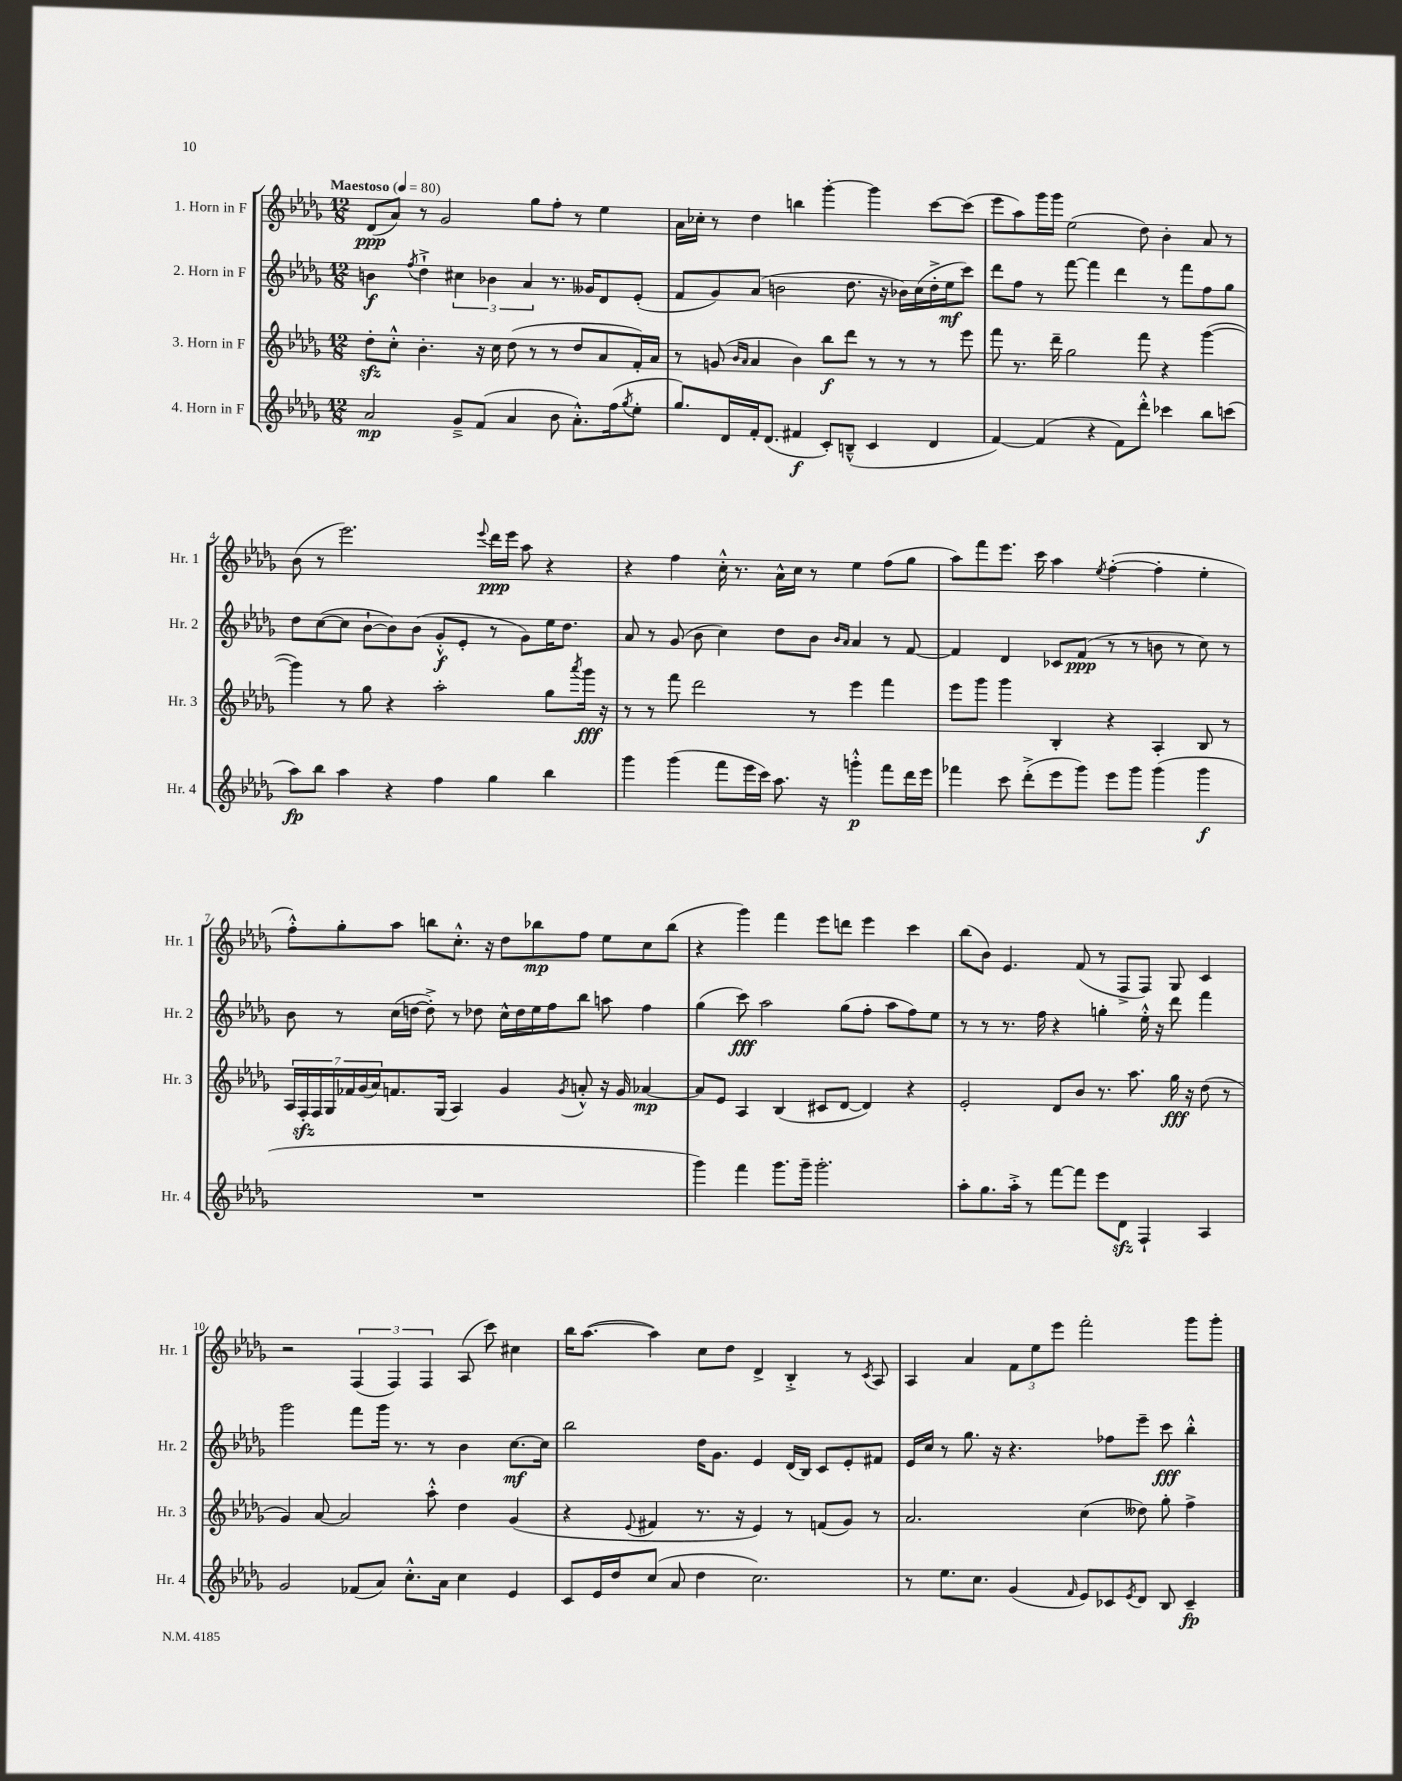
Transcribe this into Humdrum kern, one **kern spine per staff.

**kern	**kern	**kern	**kern
*staff4	*staff3	*staff2	*staff1
*clefG2	*clefG2	*clefG2	*clefG2
*k[b-e-a-d-g-]	*k[b-e-a-d-g-]	*k[b-e-a-d-g-]	*k[b-e-a-d-g-]
*M12/8	*M12/8	*M12/8	*M12/8
*MM80	*MM80	*MM80	*MM80
2a-	8dd-'	4b	(8d-
.	8cc'^^	.	8a-)
.	.	8qff	.
.	4.b-'	4dd-`^	8r
.	.	.	2g-
8g-~^	.	6cc#	.
(8f	16r	.	.
.	.	6b-	.
.	16cc	.	.
4a-	(8dd-	.	.
.	.	6a-	.
.	8r	.	8gg-
8b-	8r	8.r	8ff'
8.a-'^^)	8dd-	.	8r
.	.	16g--	.
.	8a-	8d-	4ee-
(16ff	.	.	.
8qgg-	.	.	.
8ee-'	16f')	(8e-'	.
.	16a-	.	.
=	=	=	=
8.gg-)	8r	8f	16a-
.	.	.	16cc-'
.	(8g	8g-)	8r
16d-	.	.	.
.	16qqb-	.	.
.	16qqa-	.	.
16f'	4a-	(8a-	4dd-
(8.d-	.	.	.
.	.	2b	.
4f#	4b-)	.	4bb
8c')	8bb-	.	[4ggg-'
(8B~^^	8ddd-	8.dd-	.
4c	8r	.	4ggg-]
.	.	16r	.
.	8r	16b-)	.
.	.	(16cc	.
4d-	8r	16dd-'^	[8ccc
.	.	16ee-	.
.	8eee-	8ccc)	(8ccc]
=	=	=	=
[4f)	8fff	8ddd-	8eee-
.	8.r	8ff	8aa-)
(4f]	.	8r	16ggg-
.	16ddd-~	.	16ggg-
.	2gg-	[8fff	(2ee-
4r	.	4fff]	.
8f)	.	4ddd-	.
8ddd-'^^	8fff	.	8dd-)
4ccc-	4r	8r	4b-'
.	.	8fff	.
8bb-	([4ggg-	8ff	8a-
(8ccc	.	8gg-	8r
=	=	=	=
8aa-)	4ggg-])	8dd-	(8b-
8bb-	.	([8cc	8r
4aa-	8r	8cc]	2.eee-)
.	8gg-	[8b-`	.
4r	4r	8b-])	.
.	.	(8b-	.
4ff	2aa-'	8g-'^^	.
.	.	8e-'	.
.	.	.	8qqeee-
4gg-	.	8r	16ddd-
.	.	.	16eee-
.	.	8g-)	8aa-
4bb-	8gg-	16ee-	4r
.	.	8.dd-	.
.	8qaaa-	.	.
.	16ggg-	.	.
.	16r	.	.
=	=	=	=
4ggg-	8r	8a-	4r
.	8r	8r	.
(4ggg-	8fff	(8g-	4ff
.	2ddd-	8b-	.
8fff	.	4cc)	16cc'^^
.	.	.	8.r
16eee-	.	.	.
16ccc)	.	.	.
8.aa-	.	8dd-	16a-^^
.	.	.	16cc
.	8r	8b-	8r
16r	.	.	.
.	.	16qqb-	.
.	.	16qqa-	.
4ggg'^^	4eee-	4a-	4ee-
8fff	4fff	8r	(8ff
16ddd-	.	[8f	8gg-
16eee-	.	.	.
=	=	=	=
4fff-	8eee-	4f]	8aa-)
.	8ggg-	.	8fff
8ccc	4ggg-	4d-	8.eee-
(8ddd-'^	.	.	.
.	.	.	16ccc
8eee-	4B-'	8c-	4aa-
8ggg-)	.	(8f	.
.	.	.	8qee-
8eee-	4r	8r	([4ff'
8ggg-	.	8r	.
(4ggg-	4A-'	8b	4ff']
.	.	8r	.
4ggg-	8B-	8cc)	4ee-'
.	8r	8r	.
=	=	=	=
1.r	28A-	8b-	8ff'^^)
.	28F'	.	.
.	28F	.	.
.	28G-	.	.
.	.	8r	8gg-'
.	28f-	.	.
.	(28g-	.	.
.	28a-)	.	.
.	8.f	(16cc	8aa-
.	.	[16dd	.
.	.	8dd'^])	8bb
.	(16G-	.	.
.	4A-)	8r	8.cc'^^
.	.	8dd-	.
.	.	.	16r
.	4g-	16cc^^	8dd-
.	.	16dd-	.
.	.	16ee-	8bb-
.	.	16ff	.
.	8qg-	.	.
.	8a'^^	8bb-	8ff
.	16r	8aa	8ee-
.	16g-	.	.
.	[4a-	4ff	8cc
.	.	.	(8bb-
=	=	=	=
4ggg-)	8a-]	(4gg-	4r
.	8e-	.	.
4fff	4A-	8ccc)	4ggg-)
.	.	2aa-	.
8.ggg-	(4B-	.	4fff
16ggg-~	.	.	.
2.ggg-'	8c#	.	8eee-
.	[8d-	(8gg-	8ddd
.	4d-])	8ff'	4eee-
.	.	8aa-	.
.	4r	8ff)	4ccc
.	.	8ee-	.
=	=	=	=
8aa-'	2e-'	8r	(8bb-
8.gg-	.	8r	8b-)
.	.	8.r	4.e-
16aa-'^	.	.	.
8r	.	.	.
.	.	16ff	.
[8fff	8d-	4r	.
8fff]	8b-	.	(8f
8eee-	8.r	4gg'	8r
8d-	.	.	8F^
.	8.aa-	.	.
4F`	.	16ee-'^^	8F)
.	.	16r	.
.	16gg-	8ddd-	8G-
.	16r	.	.
4A-	(8dd-	4fff	4c
.	8r	.	.
=	=	=	=
2g-	4g-)	2ggg-	2r
.	[8a-	.	.
.	2a-]	.	.
(8f-	.	8fff	(6F
8a-)	.	16ggg-	.
.	.	.	6F)
.	.	8.r	.
8.cc'^^	.	.	.
.	.	.	6F
.	8aa-'^^	8r	.
16a-	.	.	.
4cc	4dd-	4b-	(8A-
.	.	.	8ccc)
4e-	(4g-	[8.cc	4cc#
.	.	16cc]	.
=	=	=	=
8c	4r	2bb-	16bb-
.	.	.	([8.aa-
16e-	.	.	.
16dd-	.	.	.
.	8qqe-	.	.
(8cc	4f#	.	4aa-])
8a-	.	.	.
4dd-	8.r	16dd-	8cc
.	.	8.g-	.
.	.	.	8dd-
.	16r	.	.
2.cc)	4e-)	4e-	4d-^
.	8r	(16d-	4B-'^
.	.	16B-)	.
.	(8f	8c	.
.	8g-)	8e-'	8r
.	.	.	8qc
.	8r	8f#	8A-
=	=	=	=
8r	2.a-	16e-	4A-
.	.	16cc	.
8.ee-	.	8r	.
.	.	8.gg-	4a-
8.cc	.	.	.
.	.	16r	.
(4g-	.	4.r	12f
.	.	.	12ee-
.	.	.	12eee-
16qqf	.	.	.
8e-)	(4cc	.	2fff'
8c-	.	8ff-	.
8qe-	.	.	.
8d-	8dd--)	8eee-~	.
8B-	8gg-'	8ccc	.
4c-~	4ff^	4bb-'^^	8ggg-
.	.	.	8ggg-'
==	==	==	==
*-	*-	*-	*-
